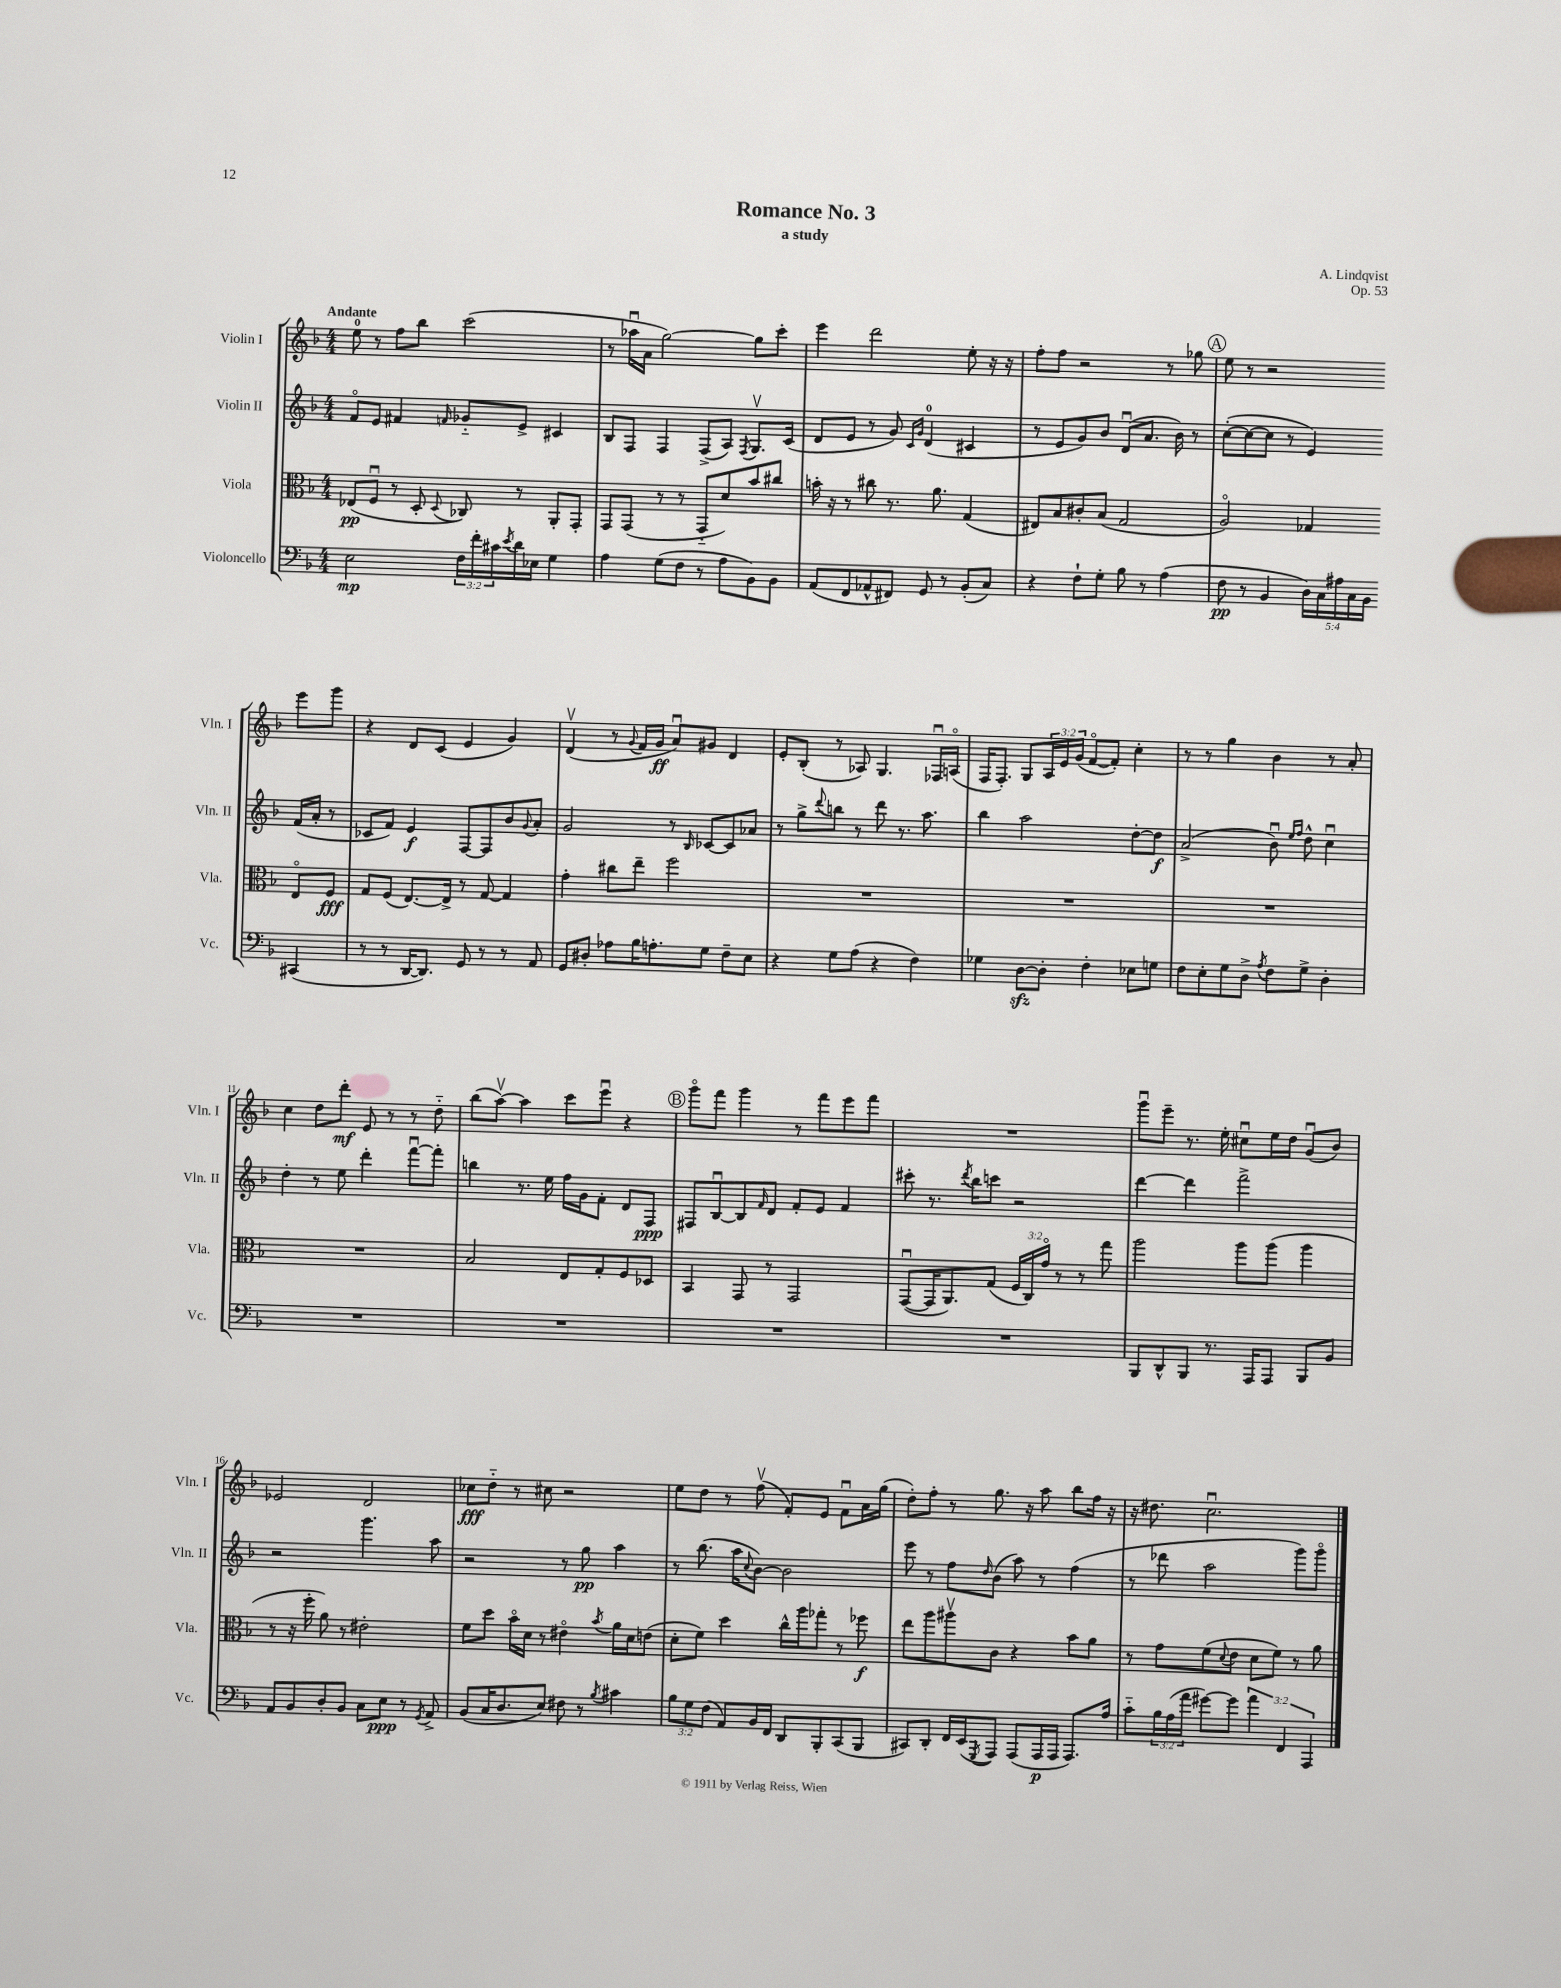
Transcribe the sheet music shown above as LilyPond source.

\header { title = "Romance No. 3" composer = "A. Lindqvist" subtitle = "a study" opus = "Op. 53" }
<<
\new StaffGroup <<
\new Staff = "s0" \with { instrumentName = "Violin I" shortInstrumentName = "Vln. I" } {
    \clef treble \key f \major \numericTimeSignature \time 4/4 \override Staff.TupletNumber.text = #tuplet-number::calc-fraction-text \tempo "Andante"
    e''8-0 r8 f''8 bes''8 c'''2( |
    r8 aes''16\downbow a'16 g''2~) g''8 c'''8-. |
    e'''4 d'''2 e''8-. r16 r16 |
    f''8-. f''8 r2 r8 ges''8 |
    \mark \markup { \circle "A" } e''8 r8 r2 e'''8 g'''8 |
    r4 d'8 c'8( e'4 g'4) |
    d'4\upbow( r8 \appoggiatura { g'8 } f'16 g'16\ff a'8\downbow) gis'8 d'4 |
    e'8-. bes8-.( r8 aes8) g4. fes16\downbow a16\flageolet( |
    f16 f8.-.) g8 \tuplet 3/2 { a16 e'16 g'16( } f'8~\flageolet f'8-.) c''4-. |
    r8 r8 g''4 bes'4 r8 a'8-. |
    c''4 d''8 d'''8-.\mf e'8 r8 r8 d''8-_ |
    bes''8( a''8~\upbow) a''4 c'''8 e'''8\downbow r4 |
    \mark \markup { \circle "B" } g'''8\flageolet f'''8 g'''4 r8 f'''8 e'''8 f'''8 |
    R1 |
    g'''8\downbow e'''8-- r8. e''16-. cis''8\downbow e''16 d''16 g'8\downbow( bes'8) |
    ees'2 d'2 |
    ces''8\fff d''8-_ r8 cis''8 r2 |
    e''8 d''8 r8 f''8\upbow( f'8-.) e'8 f'8\downbow a'16 g''16( |
    d''8-.) f''8-. r8 g''8. r16 a''8 bes''8 f''16 r16 |
    r16 dis''8. c''2.\downbow \bar "|." |
}
\new Staff = "s1" \with { instrumentName = "Violin II" shortInstrumentName = "Vln. II" } {
    \clef treble \key f \major \numericTimeSignature \time 4/4
    f'8\flageolet e'8 fis'4 \grace { f'16 } ges'8-_ e'8-> cis'4 |
    bes8 f8 f4 f8->( a8) \acciaccatura { f8 } g8.\upbow c'16( |
    d'8 e'8 r8 g'8) \grace { c'16 g'16 } d'4-0( cis'4 |
    r8 e'8 g'8) bes'8 d'8\downbow( a'8. bes'16) r8 |
    \mark \markup { \circle "A" } c''8~-.( c''8~ c''8 r8 e'4) f'16( a'16-. r8 |
    ces'8 f'8) e'4\f f8~ f8 bes'8 \appoggiatura { g'8 } a'8-. |
    g'2 r8 \grace { bes16 } ces'8~ ces'8 aes'8 |
    r8 g''8-> \appoggiatura { d'''8 } b''8 r8 d'''8 r8. a''8. |
    bes''4 a''2 d''8~-. d''8\f |
    a'2->( bes'8\downbow) \grace { e''16 f''16 } d''8-^ c''4\downbow |
    d''4-. r8 e''8 d'''4-. f'''8~\downbow f'''8-. |
    b''4 r8. e''16 f''16 g'16 f'8-. d'8 f8\ppp |
    \mark \markup { \circle "B" } fis8 bes8~\downbow bes8 \grace { f'16 } d'8 f'8-. e'8 f'4 |
    cis'''8-. r8. \acciaccatura { d'''8 } bes''16 c'''8 r2 |
    d'''4~ d'''4 f'''2-> |
    r2 g'''4. a''8 |
    r2 r8 g''8\pp a''4 |
    r8 bes''8.( a''16 \appoggiatura { c''8 } bes'8~) bes'2 |
    e'''8 r8 f''8 \grace { d''16 } bes'8( a''8) r8 f''4( |
    r8 des'''8 a''2 g'''8) g'''8\flageolet \bar "|." |
}
\new Staff = "s2" \with { instrumentName = "Viola" shortInstrumentName = "Vla." } {
    \clef alto \key f \major \numericTimeSignature \time 4/4 \override Staff.TupletNumber.text = #tuplet-number::calc-fraction-text
    ees8\pp( f8\downbow r8 d8-. \appoggiatura { d8 } ces8) r8 a,8-. g,8-. |
    g,8 g,8( r8 r8 g,8-_ d'8) bes'8 cis''8 |
    b'16-. r16 r8 cis''8 r8. a'8. g4( |
    eis8) bes8 cis'8-. bes8( g2 |
    \mark \markup { \circle "A" } a2\flageolet) ges4 e8\flageolet f8\fff |
    g8 f8( e8.~) e16-> r8 g8~ g4 |
    g'4-. cis''8 e''8-- f''2 |
    R1 |
    R1 |
    R1 |
    R1 |
    bes2 e8 g8-. f8 des8 |
    \mark \markup { \circle "B" } bes,4 g,8 r8 g,2 |
    g,8~\downbow( g,16 a,8.) g8( \tuplet 3/2 { f16 c16) g'16\flageolet } r8 r8 g''8 |
    a''2 a''8 a''8( a''4 |
    r8 r16 f''16-. a'8) r8 eis'2-. |
    f'8 d''8 bes'16\flageolet d'16 r8 eis'4\flageolet \acciaccatura { bes'8 } a'16 d'16 e'8( |
    d'8-. f'8) d''4 c''16-^ a''16 ges''8-. r8 fes''8\f |
    e''8 a''8 ais''8\upbow c'8 r4 bes'8 a'8 |
    r8 g'8 f'8( \appoggiatura { d'8 } e'8 d'8 f'8) r8 a'8 \bar "|." |
}
\new Staff = "s3" \with { instrumentName = "Violoncello" shortInstrumentName = "Vc." } {
    \clef bass \key f \major \numericTimeSignature \time 4/4 \override Staff.TupletNumber.text = #tuplet-number::calc-fraction-text
    e2\mp \tuplet 3/2 { f16 f'16-. cis'16 } \acciaccatura { e'8 } d'16 ees16 g4 |
    a4 g8( f8 r8 a8 bes,8) bes,8 |
    a,8( f,8 aes,8-^ fis,8) g,8 r8 bes,8-.( c8) |
    r4 f8-! g8-. bes8 r8 a4( |
    \mark \markup { \circle "A" } f8\pp r8 bes,4 \tuplet 5/4 { d16) c16 ais16 c16 bes,16 } cis,4( |
    r8 r8 d,16~ d,8.) g,8 r8 r8 a,8 |
    g,8 dis8-. aes8 bes16 a8.-. g8 f8-- e8 |
    r4 g8 a8( r4 f4) |
    ges4 d8~\sfz d8-. f4-. ees8 g8 |
    f8 e8-. g8 d8-> \acciaccatura { a8 } f8 g8-> d4-. |
    R1 |
    R1 |
    \mark \markup { \circle "B" } R1 |
    R1 |
    bes,,8 d,8-^ bes,,8 r8. a,,16 a,,8 bes,,8 bes,8 |
    a,8 bes,8 d8-. bes,8 c8 e8\ppp r8 \acciaccatura { g,8 } a,8-> |
    bes,8( c16 d8. e8) fis8 r8 \acciaccatura { bes8 } cis'4 |
    \tuplet 3/2 { bes8 g8 f8( } a,8) bes,16 f,16 d,8 bes,,8-. c,8( bes,,8 |
    cis,8) d,8-. f,16 e,16( \acciaccatura { g,,8 } a,,8) a,,8( a,,16\p a,,16 a,,8.) a16 |
    c'8-_ \tuplet 3/2 { bes16 a16( a'16 } gis'8~) gis'8 \tuplet 3/2 { a'4 f,4 a,,4 } \bar "|." |
}
>>
>>
